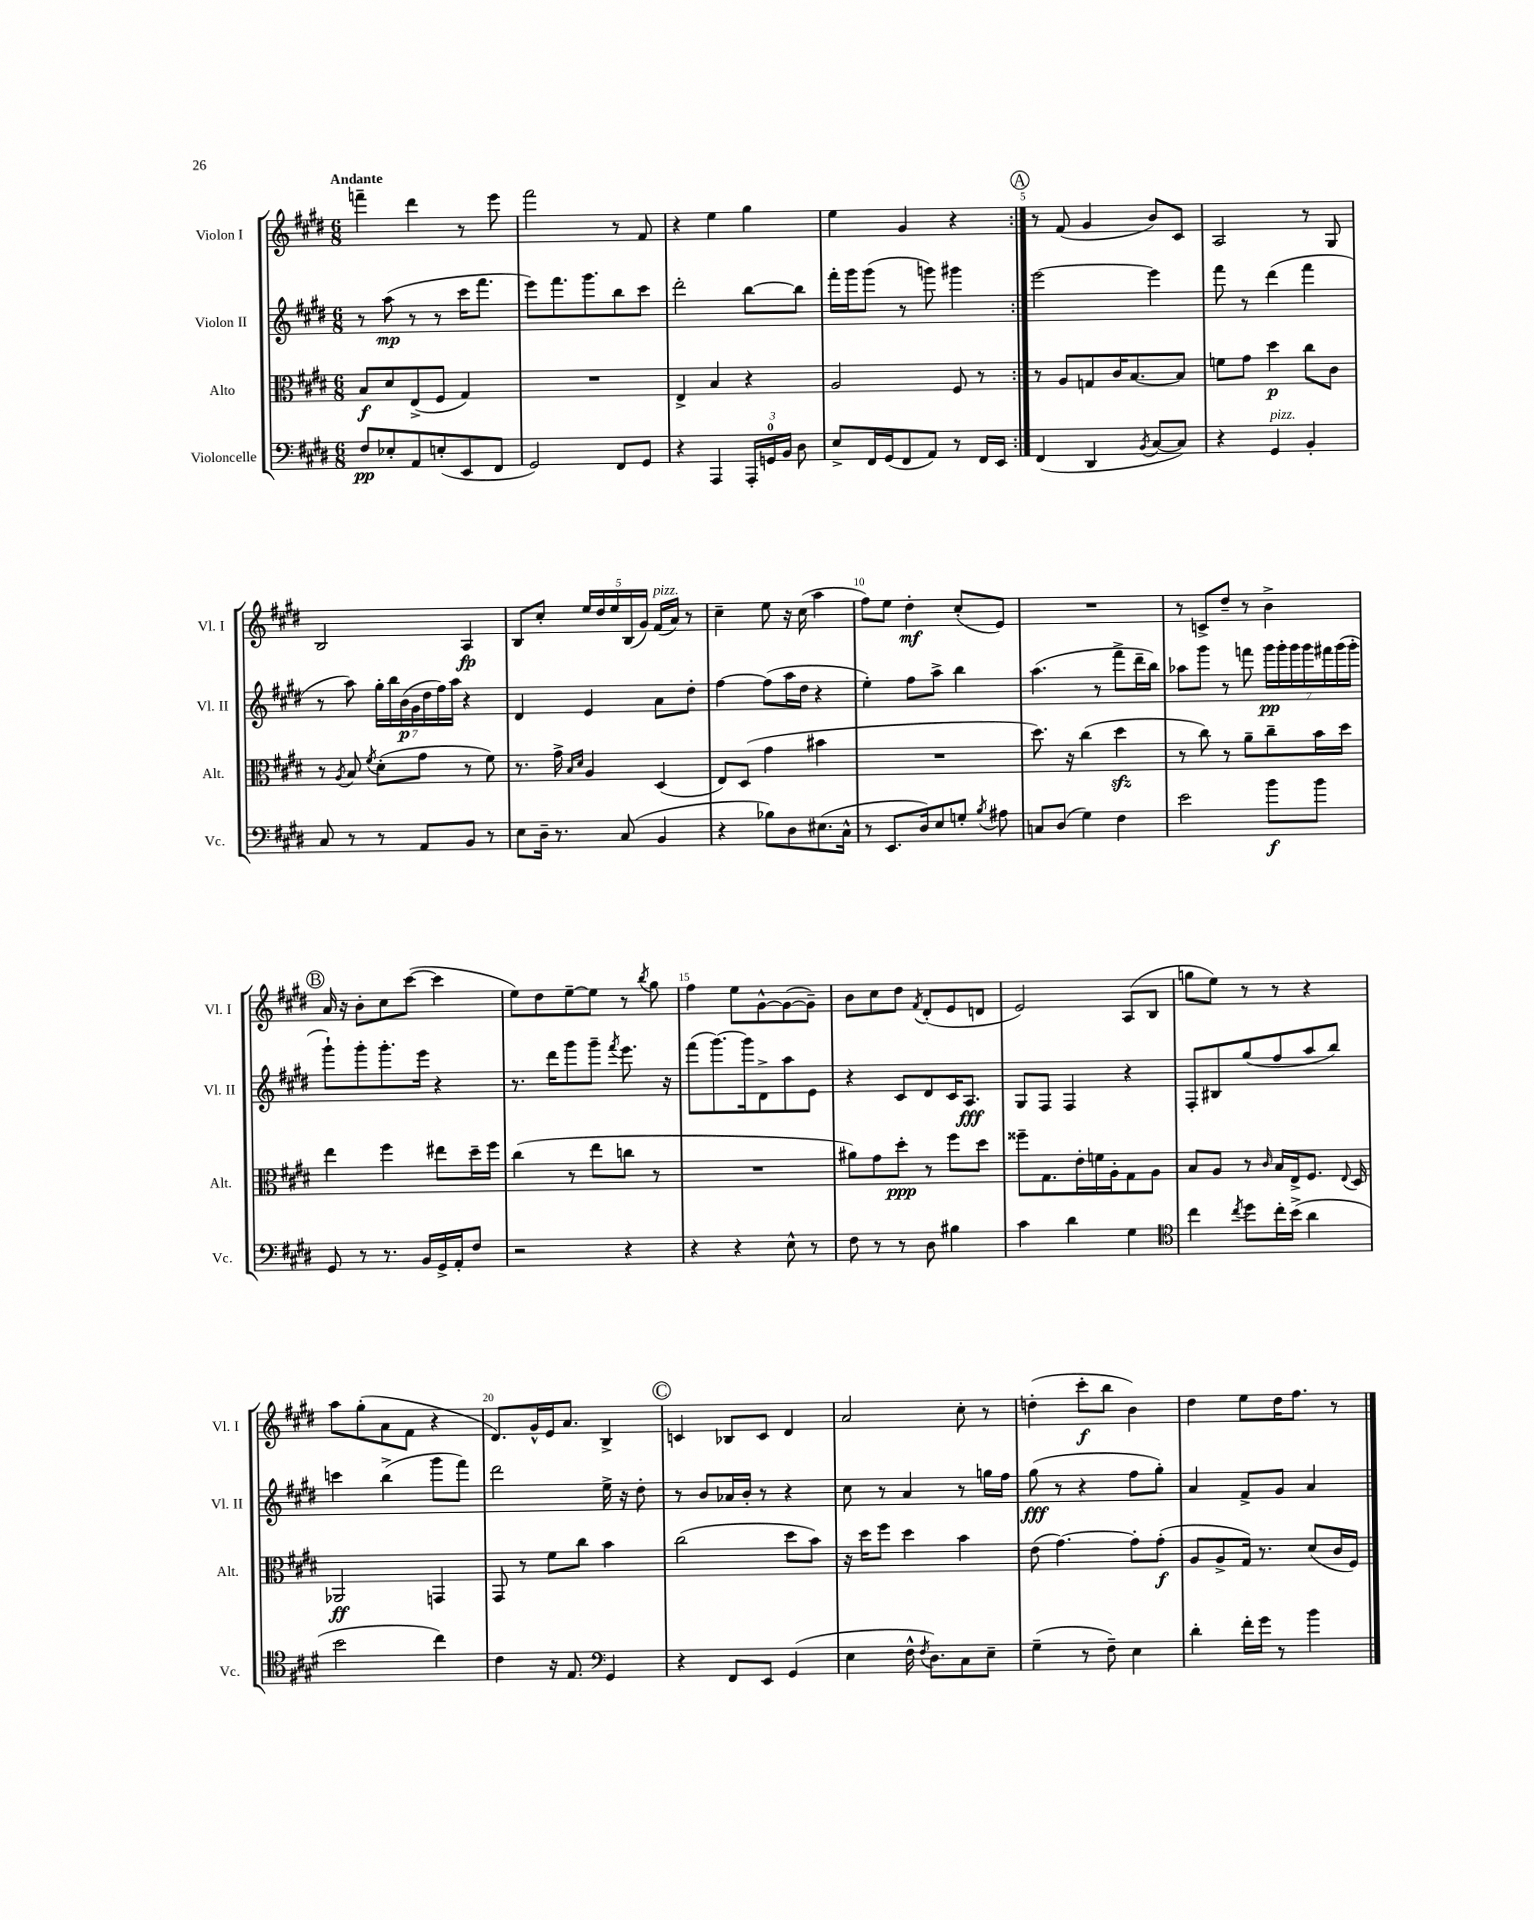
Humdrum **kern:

**kern	**dynam	**kern	**dynam	**kern	**dynam	**kern	**dynam
*part4	*part4	*part3	*part3	*part2	*part2	*part1	*part1
*staff4	*staff4	*staff3	*staff3	*staff2	*staff2	*staff1	*staff1
*I"Violoncelle	*	*I"Alto	*	*I"Violon II	*	*I"Violon I	*
*I'Vc.	*	*I'Alt.	*	*I'Vl. II	*	*I'Vl. I	*
*clefF4	*	*clefC3	*	*clefG2	*	*clefG2	*
*k[f#c#g#d#]	*	*k[f#c#g#d#]	*	*k[f#c#g#d#]	*	*k[f#c#g#d#]	*
*M6/8	*	*M6/8	*	*M6/8	*	*M6/8	*
=1	=1	=1	=1	=1	=1	=1	=1
!	!	!	!	!	!	!LO:TX:a:B:t=Andante	!
8F#/L	pp	8B/L	f	8r	.	4fffn~\	.
8E-X'/	.	8d#/	.	(8aa\	mp	.	.
8AA/	.	(8E^/	.	8r	.	4ddd#\	.
(8En'/	.	8F#/J	.	8r	.	.	.
8EE/	.	4G#/)	.	16ccc#\KL	.	8r	.
.	.	.	.	8.fff#\J	.	.	.
8FF#/J	.	.	.	.	.	8eee\	.
=2	=2	=2	=2	=2	=2	=2	=2
2GG#/)	.	2.r	.	8eee\L)	.	2fff#\	.
.	.	.	.	8.fff#\	.	.	.
.	.	.	.	8.ggg#\	.	.	.
8FF#/L	.	.	.	8bb\	.	8r	.
8GG#/J	.	.	.	8ccc#\J	.	8f#/	.
=3	=3	=3	=3	=3	=3	=3	=3
4r	.	4E^/	.	2ddd#'\	.	4r	.
4AAA/	.	4B/	.	.	.	4ee\	.
24AAA'/LL	.	4r	.	[8bb\L	.	4gg#\	.
24GGn/	.	.	.	.	.	.	.
24BB/JJ	.	.	.	.	.	.	.
8D#\	.	.	.	8bb\J]	.	.	.
=4	=4	=4	=4	=4	=4	=4	=4
8E^/L	.	2A/	.	16fff#'\LL	.	4ee\	.
.	.	.	.	16ggg#\J	.	.	.
16FF#/L	.	.	.	(8ggg#\J	.	.	.
(16GG#/J	.	.	.	.	.	.	.
8FF#/	.	.	.	8r	.	4g#/	.
8AA/J)	.	.	.	8gggn\)	.	.	.
8r	.	8F#/	.	4ggg#X\	.	4r	.
16FF#/LL	.	8r	.	.	.	.	.
16EE/JJ	.	.	.	.	.	.	.
!!LO:REH:place=s1:t=A
=5:|!	=5:|!	=5:|!	=5:|!	=5:|!	=5:|!	=5:|!	=5:|!
(4FF#/	.	8r	.	[2eee\	.	8r	.
.	.	8A/L	.	.	.	(8f#/	.
4DD#/	.	8Gn/	.	.	.	4g#/	.
.	.	16c#/K	.	.	.	.	.
.	.	[8.B/	.	.	.	.	.
8qBB/	.	.	.	.	.	.	.
[8C#/L	.	.	.	4eee\]	.	8b/L)	.
8C#/J])	.	8B/J]	.	.	.	8c#/J	.
=6	=6	=6	=6	=6	=6	=6	=6
4r	.	8fn\L	.	8fff#\	.	2A/	.
.	.	8g#\J	.	8r	.	.	.
!LO:TX:a:i:t=pizz.	!	!	!	!	!	!	!
4GG#/	.	4dd#\	p	(4ddd#\	.	.	.
4BB'/	.	8cc#\L	.	4fff#\	.	8r	.
.	.	8c#\J	.	.	.	8G#/	.
!!LO:LB:g=z
=7	=7	=7	=7	=7	=7	=7	=7
8C#/	.	8r	.	8r	.	2B/	.
.	.	8qA/	.	.	.	.	.
8r	.	8B/	.	8aa\)	.	.	.
.	.	8qf#/	.	.	.	.	.
8r	.	(8d#'\L	.	28gg#'\LL	.	.	.
.	.	.	.	28bb\	.	.	.
.	.	.	.	(28b\	p	.	.
.	.	.	.	28g#\	.	.	.
8AA/L	.	8g#\J	.	.	.	.	.
.	.	.	.	28dd#\	.	.	.
.	.	.	.	28ff#\)	.	.	.
.	.	.	.	28aa\JJ	.	.	.
8BB/J	.	8r	.	4r	.	4A/	fp
8r	.	8f#\)	.	.	.	.	.
=8	=8	=8	=8	=8	=8	=8	=8
8E\L	.	8.r	.	4d#/	.	8B/L	.
16D#~\Jk	.	.	.	.	.	8cc#'/J	.
8.r	.	16g#^\	.	.	.	.	.
.	.	16qqB/LL	.	.	.	.	.
.	.	16qqd#/JJ	.	.	.	.	.
.	.	4A/	.	4e/	.	20ee/LL	.
.	.	.	.	.	.	20dd#/	.
.	.	.	.	.	.	20ee/	.
(8C#/	.	.	.	.	.	.	.
.	.	.	.	.	.	(20B/	.
.	.	.	.	.	.	20g#/JJ)	.
!	!	!	!	!	!	!LO:TX:a:i:t=pizz.	!
4BB/	.	(4D#/	.	8a\L	.	(16f#/LL	.
.	.	.	.	.	.	16a/JJ)	.
.	.	.	.	8dd#'\J	.	8r	.
=9	=9	=9	=9	=9	=9	=9	=9
4r	.	8E/L)	.	[4ff#\	.	4cc#~\	.
.	.	(8D#/J	.	.	.	.	.
8B-X\L)	.	4g#\	.	(8ff#\L]	.	8ee\	.
8D#\	.	.	.	16aa\L	.	16r	.
.	.	.	.	16dd#\JJ	.	(16cc#\	.
(8.E#X\	.	4b#X\	.	4r	.	4aa\	.
16C#^^\Jk	.	.	.	.	.	.	.
=10	=10	=10	=10	=10	=10	=10	=10
8r	.	2.r	.	4ee'\)	.	8ff#\L)	.
8.EE/L	.	.	.	.	.	8ee\J	.
.	.	.	.	8ff#\L	.	4dd#'\	mf
16D#/k)	.	.	.	.	.	.	.
8E/	.	.	.	8aa^\J	.	.	.
8Gn'/J	.	.	.	4bb\	.	(8cc#'/L	.
8qB/	.	.	.	.	.	.	.
8A#X\	.	.	.	.	.	8e/J)	.
=11	=11	=11	=11	=11	=11	=11	=11
8Cn/L	.	8.dd#\)	.	(4.aa\	.	2.r	.
(8D#/J	.	.	.	.	.	.	.
.	.	16r	.	.	.	.	.
4G#\)	.	(4cc#\	.	.	.	.	.
.	.	.	.	8r	.	.	.
4F#\	.	4dd#zz\	.	8fff#^\L	.	.	.
.	.	.	.	16ddd#~\L	.	.	.
.	.	.	.	16bb\JJ)	.	.	.
=12	=12	=12	=12	=12	=12	=12	=12
2e\	.	8r	.	8aa-X\L	.	8r	.
.	.	8cc#\)	.	8ggg#\J	.	8cn^/L	.
.	.	8r	.	8r	.	8dd#~/J	.
.	.	8a~\L	.	8fffn\	.	8r	.
8b\L	f	8cc#~\	.	28ggg#\LL	pp	4b^\	.
.	.	.	.	28ggg#'\	.	.	.
.	.	.	.	28ggg#\	.	.	.
.	.	.	.	28ggg#\	.	.	.
8b\J	.	16b\L	.	.	.	.	.
.	.	.	.	28fff#X\	.	.	.
.	.	.	.	(28ggg#\	.	.	.
.	.	16dd#\JJ	.	.	.	.	.
.	.	.	.	28ggg#'\JJ	.	.	.
!!LO:LB:g=z
!!LO:REH:place=s1:t=B
=13	=13	=13	=13	=13	=13	=13	=13
8GG#/	.	4ee\	.	8ggg#`\L)	.	16a/	.
.	.	.	.	.	.	16r	.
8r	.	.	.	8ggg#'\	.	8b'\L	.
8.r	.	4ff#\	.	8.ggg#'\	.	8cc#\	.
.	.	.	.	.	.	([8ccc#\J	.
16BB/LL	.	.	.	16eee\Jk	.	.	.
16GG#^/	.	8ee#X\L	.	4r	.	4ccc#\]	.
16AA'/J	.	.	.	.	.	.	.
8F#/J	.	16dd#~\L	.	.	.	.	.
.	.	16ff#\JJ	.	.	.	.	.
=14	=14	=14	=14	=14	=14	=14	=14
2r	.	(4cc#\	.	8.r	.	8ee\L)	.
.	.	.	.	.	.	8dd#\	.
.	.	.	.	16ddd#\KL	.	.	.
.	.	8r	.	8ggg#\	.	[8ee~\	.
.	.	8ee\L	.	8ggg#~\J	.	8ee\J]	.
.	.	.	.	8qfff#/	.	.	.
4r	.	8ccn\J	.	8.eee\	.	8r	.
.	.	.	.	.	.	8qbb/	.
.	.	8r	.	.	.	8gg#\	.
.	.	.	.	16r	.	.	.
=15	=15	=15	=15	=15	=15	=15	=15
4r	.	2.r	.	(8fff#\L	.	4ff#\	.
.	.	.	.	[8.ggg#\)	.	.	.
4r	.	.	.	.	.	8ee\L	.
.	.	.	.	16ggg#\k]	.	.	.
.	.	.	.	8d#^\	.	[8g#^^\	.
8E^^\	.	.	.	8aa\	.	(8g#\_	.
8r	.	.	.	8e\J	.	8g#~\J])	.
=16	=16	=16	=16	=16	=16	=16	=16
8F#\	.	8a#X\L)	.	4r	.	8b\L	.
8r	.	8g#\	.	.	.	8cc#\	.
8r	.	8dd#'\J	ppp	8c#/L	.	8dd#\J	.
.	.	.	.	.	.	8qf#/	.
8D#\	.	8r	.	8d#/	.	(8d#'/L	.
4B#X\	.	8ff#\L	.	16c#/K	.	8e/	.
.	.	.	.	8.A/J	fff	.	.
.	.	8dd#\J	.	.	.	8dn/J	.
=17	=17	=17	=17	=17	=17	=17	=17
4c#\	.	8ff##X~\L	.	8G#/L	.	2e/)	.
.	.	8.G#\	.	8F#/J	.	.	.
4d#\	.	.	.	4F#/	.	.	.
.	.	16e'\L	.	.	.	.	.
.	.	16fn\	.	.	.	.	.
.	.	16A'\J	.	.	.	.	.
4G#\	.	8G#\	.	4r	.	(8A/L	.
.	.	8A\J	.	.	.	8B/J	.
=18	=18	=18	=18	=18	=18	=18	=18
*clefC4	*	*	*	*	*	*	*
4cc#\	.	8B/L	.	8F#'/L	.	8ggn\L	.
.	.	8A/J	.	8B#X/	.	8ee\J)	.
8qcc#/	.	.	.	.	.	.	.
8dd#\L	.	8r	.	(8gg#/	.	8r	.
.	.	16qqc#/	.	.	.	.	.
16cc#'\L	.	16B/LL	.	8ff#/	.	8r	.
(16b^\JJ	.	16E^/J	.	.	.	.	.
4a\	.	8.F#/J	.	8aa/	.	4r	.
.	.	.	.	8bb/J)	.	.	.
.	.	8qqE/	.	.	.	.	.
.	.	16D#/	.	.	.	.	.
!!LO:LB:g=z
=19	=19	=19	=19	=19	=19	=19	=19
2b\	.	2AA-X/	ff	4cccn\	.	8aa\L	.
.	.	.	.	.	.	(8gg#'\	.
.	.	.	.	(4bb^\	.	8a\	.
.	.	.	.	.	.	8f#\J	.
4cc#\)	.	4GGn/	.	8ggg#\L	.	4r	.
.	.	.	.	8fff#\J)	.	.	.
=20	=20	=20	=20	=20	=20	=20	=20
4c#\	.	8GG#/	.	2ddd#\	.	8.d#/L)	.
.	.	8r	.	.	.	.	.
.	.	.	.	.	.	16g#^^/L	.
16r	.	8f#\L	.	.	.	16e/J	.
8.E/	.	.	.	.	.	8.a/J	.
.	.	8cc#\J	.	.	.	.	.
*clefF4	*	*	*	*	*	*	*
4GG#/	.	4b\	.	16ee^\	.	4B^/	.
.	.	.	.	16r	.	.	.
.	.	.	.	8dd#'\	.	.	.
!!LO:REH:place=s1:t=C
=21	=21	=21	=21	=21	=21	=21	=21
4r	.	(2cc#\	.	8r	.	4cn/	.
.	.	.	.	8b/L	.	.	.
8FF#/L	.	.	.	16a-X/L	.	8B-X/L	.
.	.	.	.	16b'/JJ	.	.	.
8EE/J	.	.	.	8r	.	8c/J	.
(4GG#/	.	8dd#\L	.	4r	.	4d#/	.
.	.	8b\J)	.	.	.	.	.
=22	=22	=22	=22	=22	=22	=22	=22
4E\	.	16r	.	8cc#\	.	2a/	.
.	.	16dd#\KL	.	.	.	.	.
.	.	8ff#\J	.	8r	.	.	.
16F#^^\	.	4dd#\	.	4a/	.	.	.
8qF#/	.	.	.	.	.	.	.
8.D#\L)	.	.	.	.	.	.	.
8C#\	.	4b\	.	8r	.	8cc#'\	.
8E~\J	.	.	.	16ggn\LL	.	8r	.
.	.	.	.	16ff#\JJ	.	.	.
=23	=23	=23	=23	=23	=23	=23	=23
(4G#~\	.	(8e\	.	(8gg#\	fff	(4ddn'\	.
.	.	[4.g#\)	.	8r	.	.	.
8r	.	.	.	4r	.	8ccc#'\L	f
8F#~\)	.	.	.	.	.	8bb\J	.
4E\	.	8g#'\L]	.	8ff#\L	.	4b\)	.
.	.	(8g#'\J	f	8gg#'\J)	.	.	.
=24	=24	=24	=24	=24	=24	=24	=24
4d#'\	.	8A/L	.	4a/	.	4dd#\	.
.	.	8A^/	.	.	.	.	.
16f#'\LL	.	16G#/Jk)	.	8f#^/L	.	8ee\L	.
16g#\JJ	.	8.r	.	.	.	.	.
8r	.	.	.	8g#/J	.	16dd#\K	.
.	.	.	.	.	.	8.ff#\J	.
4b\	.	(8d#/L	.	4a/	.	.	.
.	.	16c#/L	.	.	.	8r	.
.	.	16F#/JJ)	.	.	.	.	.
==	==	==	==	==	==	==	==
*-	*-	*-	*-	*-	*-	*-	*-
